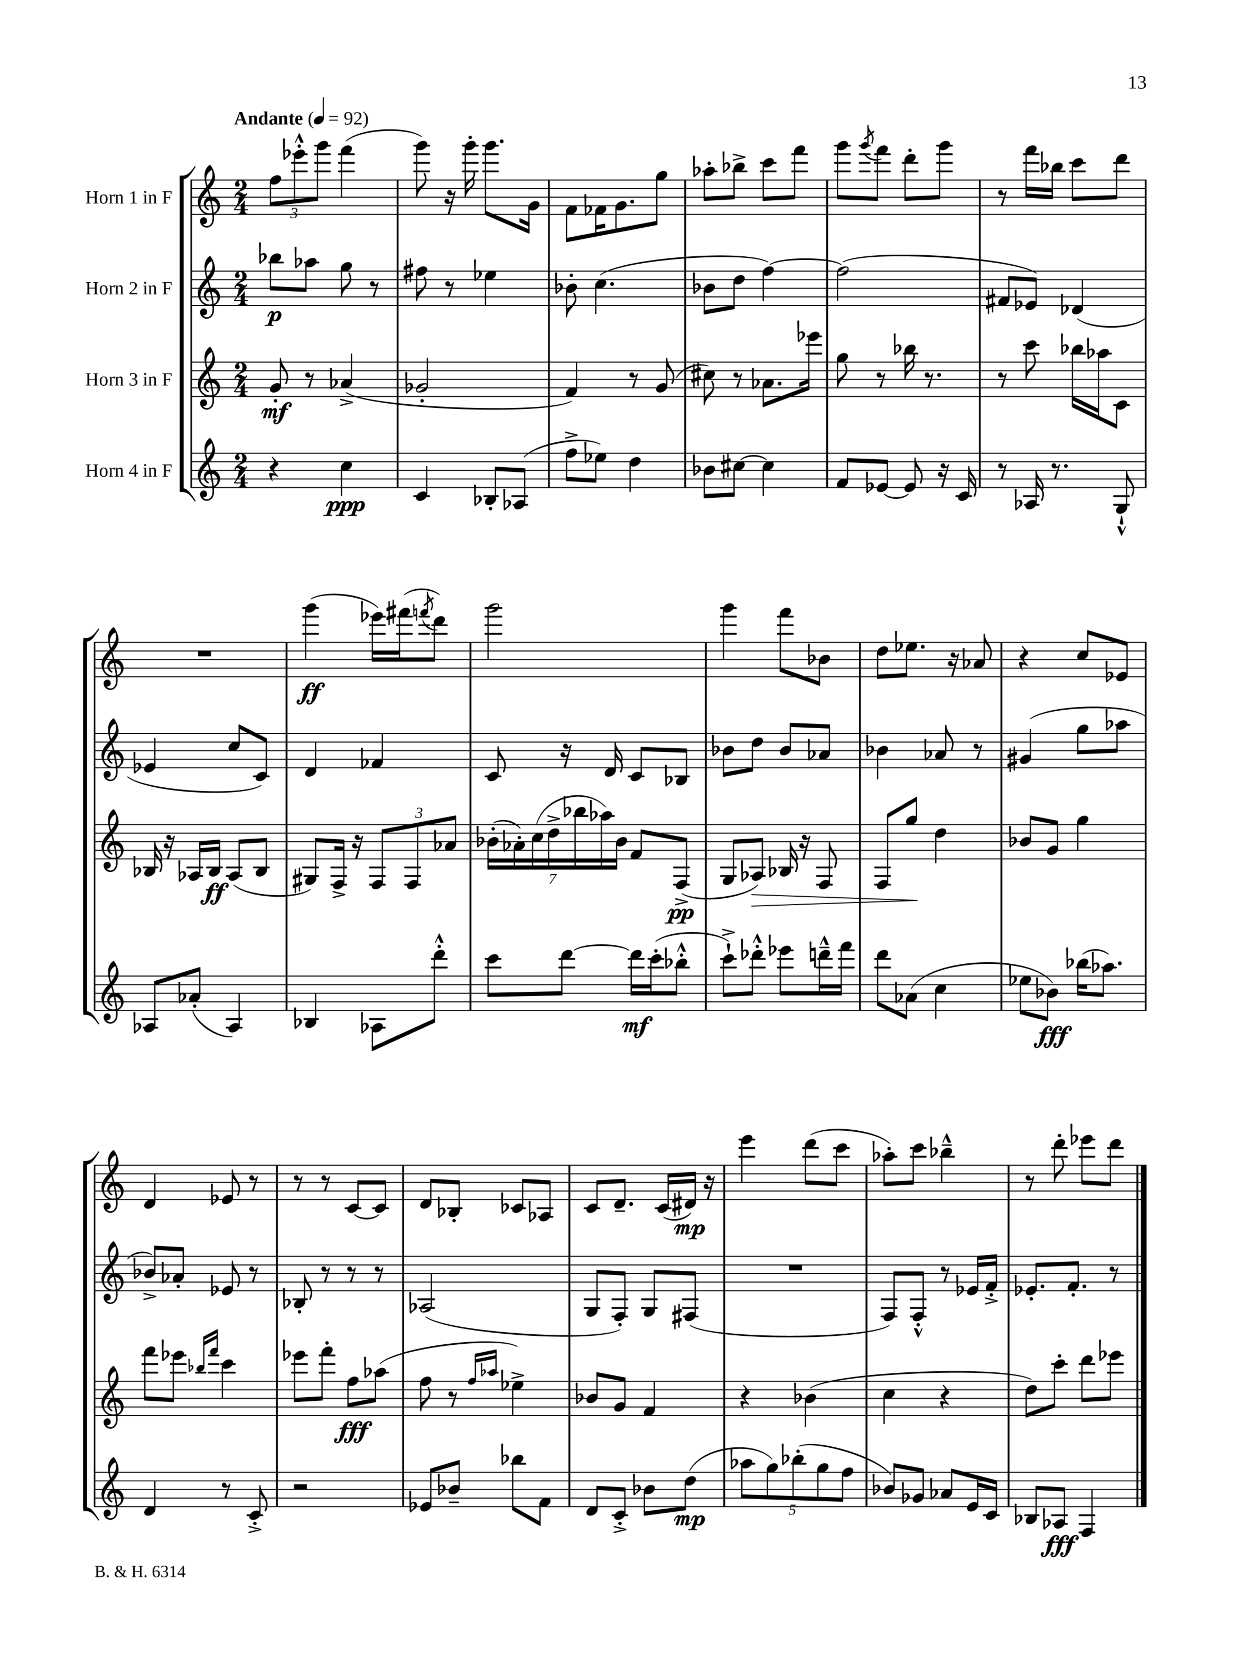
<<
\new StaffGroup <<
\new Staff = "s0" \with { instrumentName = "Horn 1 in F" } {
    \clef treble \key c \major \numericTimeSignature \time 2/4 \tempo "Andante" 4 = 92
    \tuplet 3/2 { f''8 ees'''8-.-^ g'''8 } f'''4( |
    g'''8) r16 g'''16-. g'''8. g'16 |
    f'8 fes'16 g'8. g''8 |
    aes''8-. bes''8-> c'''8 f'''8 |
    g'''8 \acciaccatura { g'''8 } f'''8 d'''8-. g'''8 |
    r8 f'''16 bes''16 c'''8 d'''8 |
    R2 |
    g'''4\ff( ees'''16) fis'''16( \acciaccatura { f'''8 } d'''8) |
    g'''2 |
    g'''4 f'''8 bes'8 |
    d''8 ees''8. r16 aes'8 |
    r4 c''8 ees'8 |
    d'4 ees'8 r8 |
    r8 r8 c'8~ c'8 |
    d'8 bes8-. ces'8 aes8 |
    c'8 d'8.-- c'16( dis'16\mp) r16 |
    e'''4 d'''8( c'''8 |
    aes''8-.) c'''8 bes''4---^ |
    r8 d'''8-. ees'''8 d'''8 \bar "|." |
}
\new Staff = "s1" \with { instrumentName = "Horn 2 in F" } {
    \clef treble \key c \major \numericTimeSignature \time 2/4
    bes''8\p aes''8 g''8 r8 |
    fis''8 r8 ees''4 |
    bes'8-. c''4.( |
    bes'8 d''8 f''4~) |
    f''2( |
    fis'8 ees'8) des'4( |
    ees'4 c''8 c'8) |
    d'4 fes'4 |
    c'8 r16 d'16 c'8 bes8 |
    bes'8 d''8 bes'8 aes'8 |
    bes'4 aes'8 r8 |
    gis'4( g''8 aes''8 |
    bes'8->) aes'8-. ees'8 r8 |
    bes8-. r8 r8 r8 |
    aes2( |
    g8 f8-.) g8 fis8( |
    R2 |
    f8) f8-.-^ r8 ees'16 f'16-.-> |
    ees'8.-. f'8.-. r8 \bar "|." |
}
\new Staff = "s2" \with { instrumentName = "Horn 3 in F" } {
    \clef treble \key c \major \numericTimeSignature \time 2/4
    g'8-.\mf r8 aes'4->( |
    ges'2-. |
    f'4) r8 g'8( |
    cis''8) r8 aes'8. ees'''16 |
    g''8 r8 bes''16 r8. |
    r8 c'''8 bes''16 aes''16 c'8 |
    bes16 r16 aes16 bes16\ff aes8( bes8 |
    gis8) f16-> r16 \tuplet 3/2 { f8 f8 aes'8 } |
    \tuplet 7/4 { bes'16-.( aes'16-.) c''16( d''16-> bes''16 aes''16) bes'16 } f'8 f8->\pp( |
    g8 aes8\>) bes16 r16 f8 |
    f8 g''8\! d''4 |
    bes'8 g'8 g''4 |
    f'''8 ees'''8 \grace { bes''16 f'''16 } c'''4 |
    ees'''8 f'''8-. f''8\fff aes''8( |
    f''8 r8 \grace { f''16 aes''16 } ees''4->) |
    bes'8 g'8 f'4 |
    r4 bes'4( |
    c''4 r4 |
    d''8) c'''8-. d'''8 ees'''8 \bar "|." |
}
\new Staff = "s3" \with { instrumentName = "Horn 4 in F" } {
    \clef treble \key c \major \numericTimeSignature \time 2/4
    r4 c''4\ppp |
    c'4 bes8-. aes8( |
    f''8-> ees''8) d''4 |
    bes'8 cis''8~ cis''4 |
    f'8 ees'8~ ees'8 r16 c'16 |
    r8 aes16 r8. g8-!-^ |
    aes8 aes'8-.( aes4) |
    bes4 aes8 d'''8-.-^ |
    c'''8 d'''8~ d'''16\mf c'''16-.( bes''8-.-^ |
    c'''8-!->) des'''8-.-^ ees'''8 d'''16---^ f'''16 |
    d'''8 aes'8( c''4 |
    ees''8 bes'8\fff) bes''16( aes''8.) |
    d'4 r8 c'8-.-> |
    r2 |
    ees'8 bes'8-- bes''8 f'8 |
    d'8 c'8-.-> bes'8 d''8\mp( |
    \tuplet 5/4 { aes''8 g''8) bes''8-.( g''8 f''8 } |
    bes'8) ges'8 aes'8 e'16 c'16 |
    bes8 aes8\fff f4 \bar "|." |
}
>>
>>
\layout { \context { \Score \remove "Bar_number_engraver" } }
